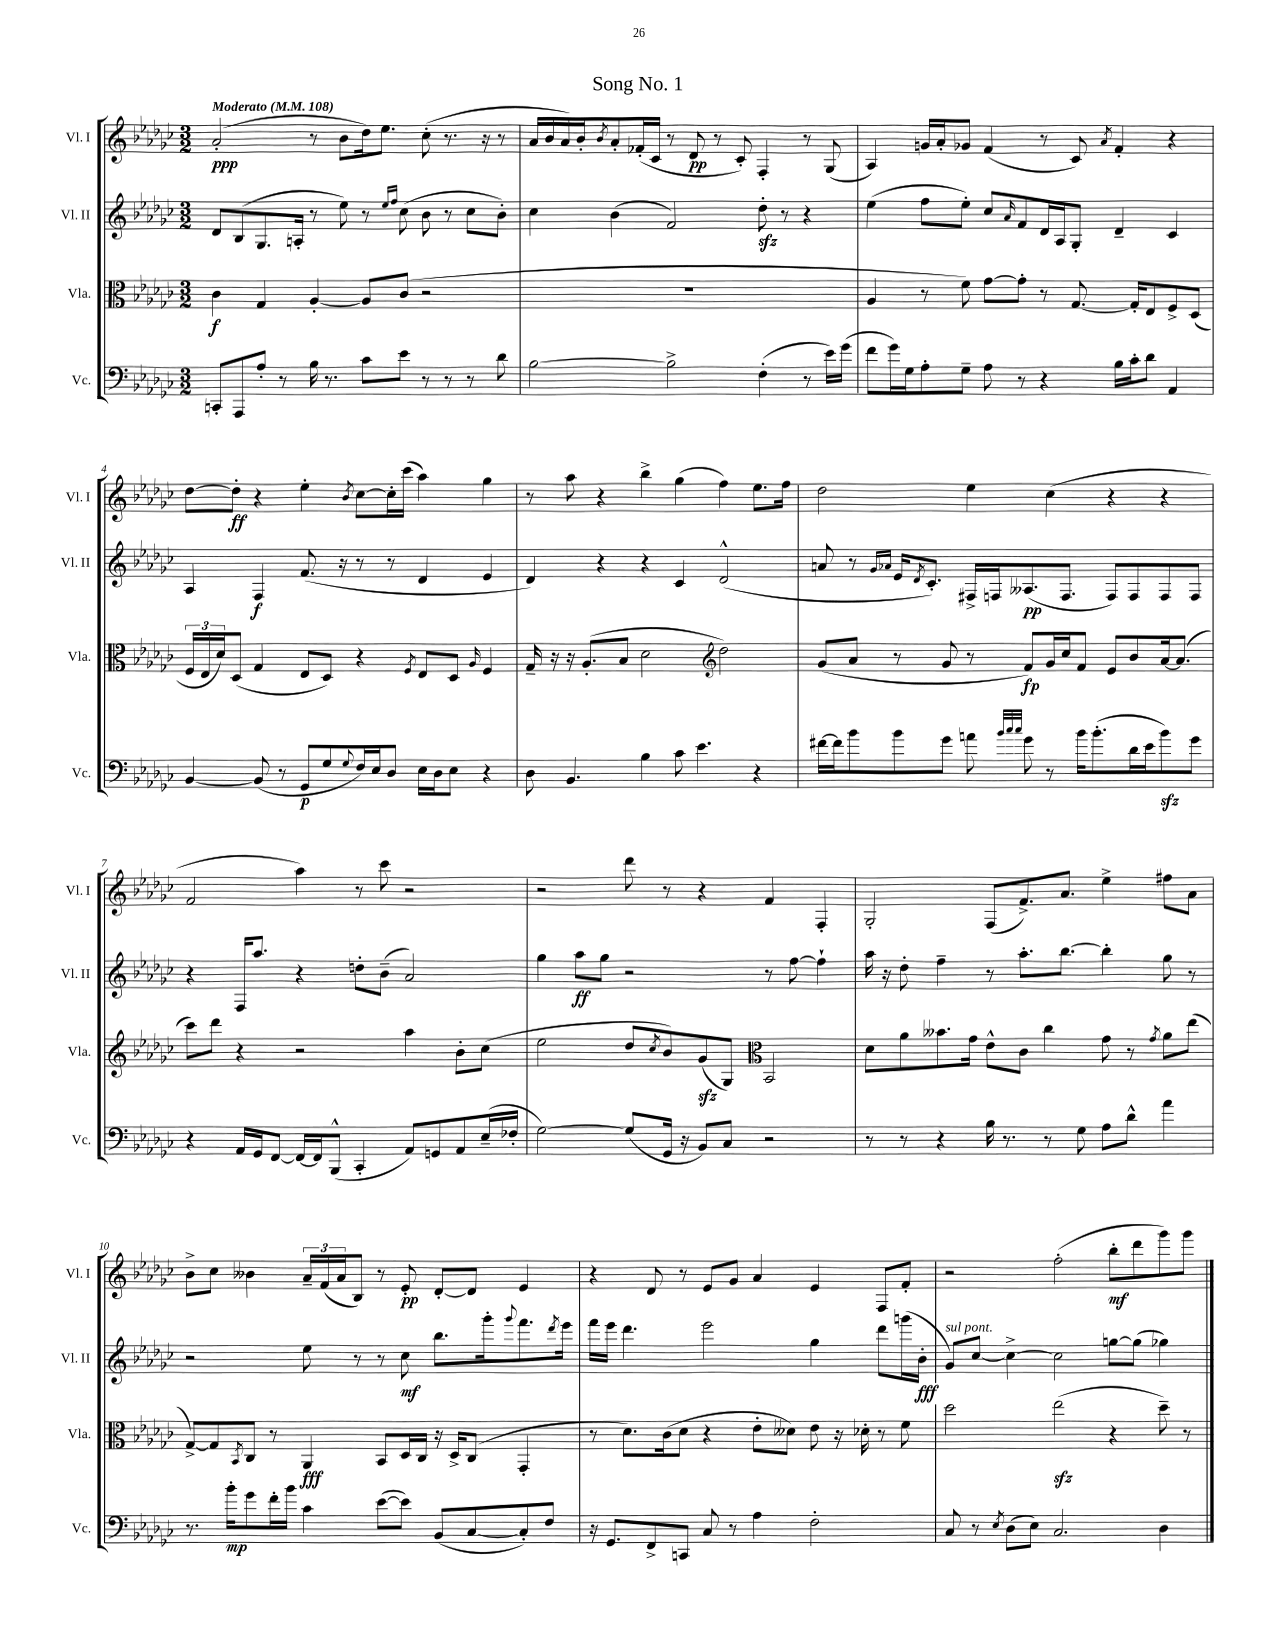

**kern	**kern	**kern	**kern
*staff4	*staff3	*staff2	*staff1
*clefF4	*clefC3	*clefG2	*clefG2
*k[b-e-a-d-g-c-]	*k[b-e-a-d-g-c-]	*k[b-e-a-d-g-c-]	*k[b-e-a-d-g-c-]
*M3/2	*M3/2	*M3/2	*M3/2
*MM108	*MM108	*MM108	*MM108
8CC'/L	4c-\	8d-/L	(2a-'/
8AAA-/	.	(8B-/	.
8A-'/J	4G-/	8.G-/	.
8r	.	.	.
.	.	16A'/Jk	.
16B-\	[4A-'/	8r	8r
8.r	.	.	.
.	.	8ee-\)	8b-\L
8c-\L	8A-/]L	8r	16dd-\k)
.	.	.	8.ee-\J
.	.	16qqee-/LL	.
.	.	16qqff/JJ	.
8e-\J	(8c-/J	(8cc-\	.
8r	2r	8b-\	(8cc-'\
8r	.	8r	8.r
8r	.	8cc-\L	.
.	.	.	16r
8d-\	.	8b-'\J)	8r
=	=	=	=
[2B-\	1.r	4cc-\	16a-/LL
.	.	.	16b-/
.	.	.	16a-/)
.	.	.	16b-'/J
.	.	.	8qb-/
.	.	(4b-\	8a-'/
.	.	.	(16f-'/L
.	.	.	16c-/JJ
2B-^\]	.	2f/)	8r
.	.	.	8d-/
.	.	.	8r
.	.	.	8c-'/)
(4F'\	.	8dd-'\	4F'/
.	.	8r	.
8r	.	4r	8r
16e-\LL)	.	.	(8G-/
(16g-\JJ	.	.	.
=	=	=	=
8f\L	4A-/	(4ee-\	4A-/)
16g-\L)	.	.	.
16G-\J	.	.	.
8A-'\	8r	8ff\L	16g/LL
.	.	.	16a-'/J
8G-~\J	8f\)	8ee-'\J)	8g-/J
8A-\	[8g-\L	8cc-/L	(4f/
.	.	16qqa-/	.
8r	8g-'\]J	8f/	.
4r	8r	16d-/L	8r
.	.	16A-/J	.
.	[8.G-/	8G-'/J	8c-/)
.	.	.	8qa-/
16B-\LL	.	4d-~/	4f'/
16c-'\J	16G-'/]LK	.	.
8d-\J	8E-/	.	.
4AA-/	8F^/	4c-/	4r
.	(8D-/J	.	.
=	=	=	=
[4BB-/	24F/LL	4A-/	[8dd-\L
.	24E-/	.	.
.	24d-/J)	.	.
.	(8D-/J	.	8dd-'\]J
(8BB-/]	4G-/	4F/	4r
8r	.	.	.
8GG-/L	8E-/L	(8.f/	4ee-'\
8G-/	8D-/J)	.	.
.	.	16r	.
8qqG-/	.	.	8qb-/
16F/L)	4r	8r	[8cc-\L
16E-/J	.	.	.
8D-/J	.	8r	16cc-'\]L
.	.	.	(16ccc-\JJ
.	8qF/	.	.
16E-\LL	8E-/L	4d-/	4aa-\)
16D-\J	.	.	.
8E-\J	8D-/J	.	.
.	16qqA-/	.	.
4r	4F/	4e-/	4gg-\
=	=	=	=
8D-\	16G-~/	4d-/)	8r
.	16r	.	.
4.BB-/	16r	.	8aa-\
.	(8.A-'/L	.	.
.	.	4r	4r
.	8B-/J	.	.
4B-\	2d-\	4r	4bb-^\
8c-\	.	4c-/	(4gg-\
4.e-\	.	.	.
*	*clefG2	*	*
.	2dd-\)	(2d-^^/	4ff\)
4r	.	.	8.ee-\L
.	.	.	16ff\Jk
=	=	=	=
[16f#\LL	(8g-/L	8a/	2dd-\
16f#\]J	.	.	.
8b-\	8a-/J	8r	.
.	.	16qqg-/LL	.
.	.	16qqa-/JJ	.
8b-\	8r	16e-/LK	.
.	.	8qd-/	.
.	.	8.c-'/J)	.
8g-\J	8g-/	.	.
8a\	8r	16F#^/LL	4ee-\
.	.	16F/J	.
32qqb-/LLL	.	.	.
32qqcc-/	.	.	.
32qqcc-/JJJ	.	.	.
8g-\	8f/L)	(8.A--/	.
8r	16g-/L	.	(4cc-\
.	16cc-/J	8.F/J	.
16b-\LK	8f/J	.	.
(8.b-'\	.	.	.
.	8e-/L	8F/L)	4r
16d-\L	8b-/	8F/	.
16e-\J	.	.	.
8b-\)	[16a-/k	8F/	4r
.	(8.a-/]J	.	.
8g-\J	.	8F/J	.
=	=	=	=
4r	8ccc-\L)	4r	2f/
.	8ddd-\J	.	.
16AA-/LL	4r	16F/LK	.
16GG-/J	.	8.aa-/J	.
[8FF/J	.	.	.
16FF/_LL	2r	4r	4aa-\)
16FF/]J	.	.	.
(8BBB-^^/J	.	.	.
4CC-'/	.	8dd'\L	8r
.	.	(8b-~\J	8ccc-\
8AA-/L)	4aa-\	2a-/)	2r
8GG/	.	.	.
8AA-/	8b-'\L	.	.
(16E-~/L	(8cc-\J	.	.
16F-'/JJ	.	.	.
=	=	=	=
[2G-\)	2ee-\	4gg-\	2r
.	.	8aa-\L	.
.	.	8gg-\J	.
(8G-/]L	8dd-/L	2r	8ddd-\
.	8qcc-/	.	.
16GG-/Jk	8b-/)	.	8r
16r	.	.	.
8BB-/L)	(8g-/	.	4r
8C-/J	8G-/J)	.	.
*	*clefC3	*	*
2r	2BB-/	8r	4f/
.	.	[8ff\	.
.	.	4ff`\]	4F'/
=	=	=	=
8r	8d-\L	16aa-\	2G-'/
.	.	16r	.
8r	8a-\	8dd-'\	.
4r	8.b--\	4ff~\	.
.	16g-\Jk	.	.
16B-\	8e-^^\L	8r	(8F/L
8.r	.	.	.
.	8c-\J	8.aa-'\L	8.f^/)
8r	4cc-\	.	.
.	.	[8.bb-\J	8.a-/J
8G-\	.	.	.
8A-\L	8g-\	4bb-'\]	4ee-^\
8d-^^\J	8r	.	.
.	8qg-/	.	.
4a-\	8a-\L	8gg-\	8ff#\L
.	(8ee-\J	8r	8a-\J
=	=	=	=
8.r	[8G-^/L)	2r	8b-^\L
.	8G-/]	.	8cc-\J
16b-'\LK	.	.	.
.	8qBB-/	.	.
8g-\	8C-/J	.	4b--\
16f'\L	8r	.	.
16b-\JJ	.	.	.
4c-\	4AA-/	8ee-\	24a-~/LL
.	.	.	(24f/
.	.	.	24a-/J
.	.	8r	8B-/J)
([8e-\L	8BB-/L	8r	8r
8e-\]J)	16D-/L	8cc-\	8e-'/
.	16C-/JJ	.	.
(8BB-/L	16r	8.bb-\L	[8d-'/L
.	16D-^/LK	.	.
[8C-/	(8C-/J	.	8d-/]J
.	.	16ggg-'\k	.
.	.	8qqggg-/	.
8C-'/])	4GG-'/	8.fff\	4e-/
8F/J	.	.	.
.	.	8qddd-/	.
.	.	16eee-\Jk	.
=	=	=	=
16r	8r	16fff\LL	4r
8.GG-/L	.	16eee-\JJ	.
.	8.d-\L)	4.ddd-\	.
8FF^/	.	.	8d-/
.	(16c-\k	.	.
8CC/J	8d-\J	.	8r
8C-/	4r	2eee-\	8e-/L
8r	.	.	8g-/J
4A-\	8e-'\L	.	4a-/
.	8d--\J)	.	.
2F'\	8e-\	4gg-\	4e-/
.	16r	.	.
.	16d-'\	.	.
.	8r	8ddd-\L	8F/L
.	8f\	(16ggg\L	8f'/J
.	.	16b-'\JJ	.
=	=	=	=
8C-/	2dd-\	8g-/L)	2r
8r	.	[8cc-/J	.
8qE-/	.	.	.
(8D-\L	.	4cc-^\_	.
8E-\J)	.	.	.
2.C-/	(2ee-\	2cc-\]	(2ff'\
.	4r	[8gg\L	8bb-'\L
.	.	(8gg\]J	8ddd-\
4D-\	8dd-~\)	4gg-\)	8ggg-\)
.	8r	.	8ggg-\J
==	==	==	==
*-	*-	*-	*-
